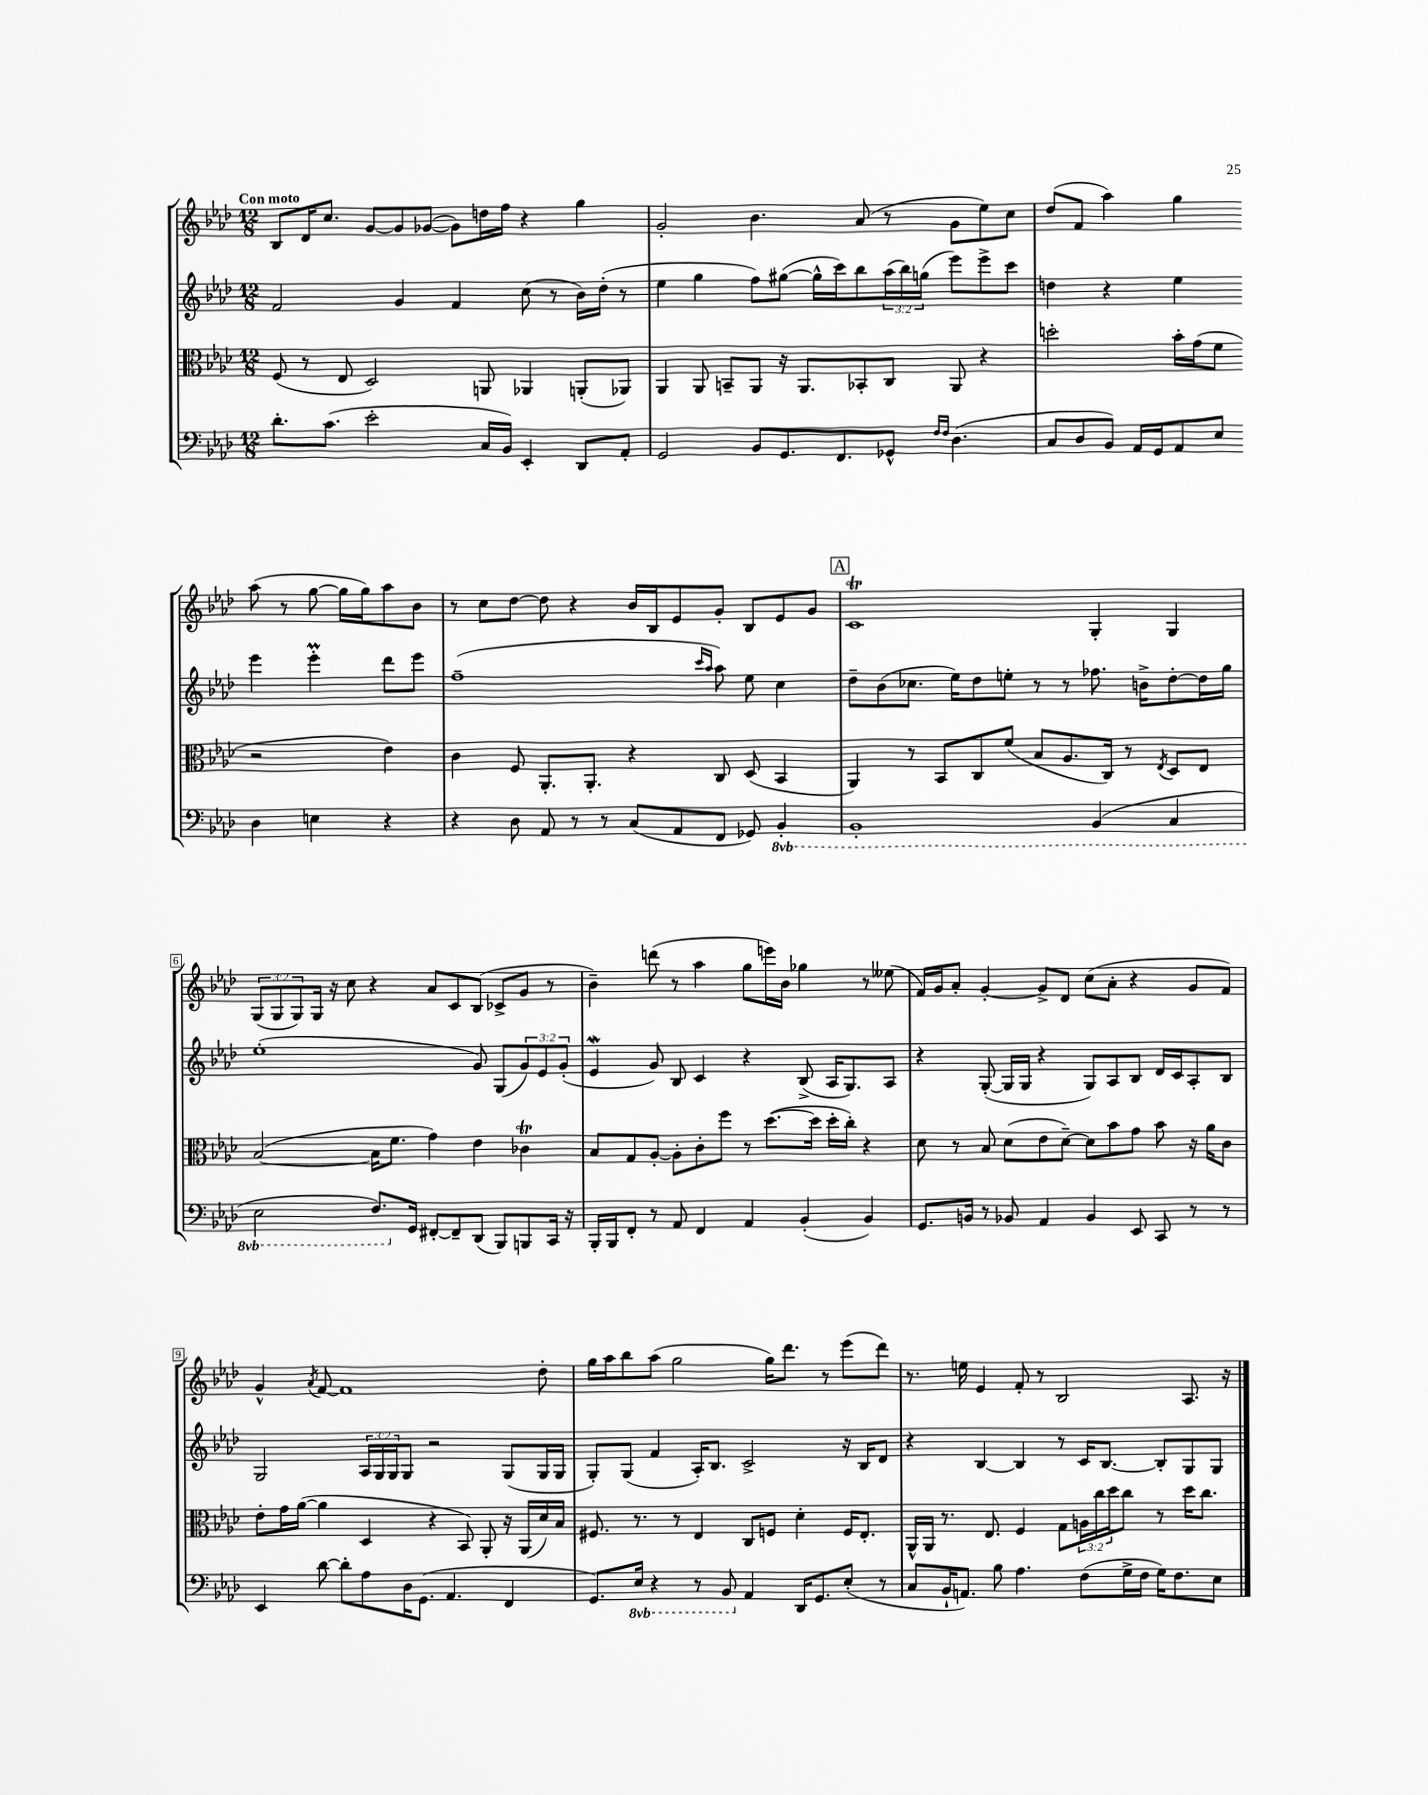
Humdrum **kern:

**kern	**kern	**kern	**kern
*part4	*part3	*part2	*part1
*staff4	*staff3	*staff2	*staff1
*clefF4	*clefC3	*clefG2	*clefG2
*k[b-e-a-d-]	*k[b-e-a-d-]	*k[b-e-a-d-]	*k[b-e-a-d-]
*M12/8	*M12/8	*M12/8	*M12/8
=1	=1	=1	=1
!	!	!	!LO:TX:a:B:t=Con moto
8.d-'\L	(8F/	2f/	8B-/L
.	8r	.	16d-/K
(8.c\J	.	.	8.cc/J
.	8E-/	.	.
2e-'\	2D-/)	.	[8g/L
.	.	4g/	8g/]
.	.	.	([8g-X/J
.	.	4f/	8g-\L])
16C/LL	8AAn/	.	16ddn\L
16BB-/JJ)	.	.	16ff\JJ
4EE-'/	4AA-X/	(8cc\	4r
.	.	8r	.
8DD-/L	(8AAn'/L	16b-\LL)	4gg\
.	.	(16dd-'\JJ	.
8AA-'/J	8AA-X/J)	8r	.
=2	=2	=2	=2
2GG/	4AA-/	4ee-\	2g'/
.	8AA-/	4gg\	.
.	8BBn~/L	.	.
8BB-/L	8AA-/J	8ff\L)	4.b-\
8.GG/	16r	([8gg#X\J	.
.	8.AA-/L	.	.
.	.	16gg#^^\LL]	.
8.FF/	.	16ccc\J)	.
.	8BB-X'/	8bb-\	(8a-/
8GG-X^^/J	8C/J	(24aa-\L	8r
.	.	24bb-\)	.
.	.	(24ggn\JJ	.
16qqF/LL	.	.	.
16qqF/JJ	.	.	.
(4.D-\	8AA-/	8eee-\L)	8g\L
.	4r	8eee-^\	8ee-\)
.	.	8ccc\J	8cc\J
=3	=3	=3	=3
8C/L	2ddn'\	4ddn\	(8dd-/L
8D-/	.	.	8f/J
8BB-/J)	.	4r	4aa-\)
16AA-/LL	.	.	.
16GG/J	.	.	.
8AA-/	16b-'\LL	4ee-\	4gg\
.	(16g\J	.	.
8E-/J	8f\J	.	.
4D-\	2r	4eee-\	(8aa-\
.	.	.	8r
4En\	.	4eee-M'\	[8gg\
.	.	.	16gg\LL]
.	.	.	16gg\J)
4r	4e-\)	8ddd-\L	8aa-\
.	.	8eee-\J	8b-\J
!!LO:LB:g=z
=4	=4	=4	=4
4r	4c\	(1ff~	8r
.	.	.	8cc\L
8D-\	8F/	.	[8dd-\J
8AA-/	8.AA-'/L	.	8dd-\]
8r	.	.	4r
.	8.AA-'/J	.	.
8r	.	.	.
(8C/L	4r	.	16b-/LL
.	.	.	16B-/J
8AA-/	.	.	8e-/
.	.	16qqccc/LL	.
.	.	16qqaa-/JJ	.
8FF/J	8C/	8aa-\)	8g'/J
8GG-X/)	(8D-/	8ee-\	8B-/L
*8ba	*	*	*
4BBB-'/	4BB-/	4cc\	8e-/
.	.	.	8g/J
!!LO:REH:place=s1:t=A
=5	=5	=5	=5
1BBB-'	4AA-/)	8dd-~\L	1ct
.	.	(8b-\	.
.	8r	8.cc-X\J	.
.	8BB-/L	.	.
.	.	16ee-\KL)	.
.	8C/	8dd-\	.
.	(8f/J	8een'\J	.
.	8B-/L	8r	.
.	8.A-/	8r	.
(4BBB-/	.	8.ff-X\	4G'/
.	16C/Jk)	.	.
.	8r	.	.
.	.	16bn^\KL	.
.	8qE-/	.	.
4CC/	8D-/L	[8dd-'\	4G/
.	8E-/J	16dd-\L]	.
.	.	16gg\JJ	.
!!LO:LB:g=z
=6	=6	=6	=6
2EE-\	([2B-/	(1ee-'	(12G/L
.	.	.	12G/
.	.	.	12G/)
.	.	.	16G/Jk
.	.	.	16r
.	.	.	8cc\
8.FF/L)	16B-\KL]	.	4r
.	8.f\J	.	.
*X8ba	*	*	*
16GG/Jk	.	.	.
[8FF#X'/L	4g\)	.	8a-/L
8FF#~/]	.	.	8c/
(8DD-/J	4e-\	8g/)	(8B-/J
8BBB-/L)	.	(8G/L	8c-X^/L
8BBBn/	4c-XT\	12g/)	8g/J
.	.	12e-/	.
16CC/Jk	.	.	8r
.	.	(12g'/J	.
16r	.	.	.
=7	=7	=7	=7
16BBB-'/LL	8B-/L	4e-W/	4b-~\)
16BBB-/J	.	.	.
8FF'/J	8G/	.	.
8r	[8A-'/J	8g/)	(8dddn\
8AA-/	8A-'\L]	8B-/	8r
4FF/	8c'\	4c/	4aa-\
.	8ff\J	.	.
4AA-/	8r	4r	8gg\L
.	([8.dd-\L	.	16eeen\L)
.	.	.	16b-\JJ
(4BB-'/	.	(8B-^/	4gg-X\
.	16dd-\Jk]	.	.
.	16dd-'\LL	16A-/KL	.
.	16cc'\JJ)	8.G/)	.
4BB-/)	4r	.	8r
.	.	8A-/J	(8ee--X\
=8	=8	=8	=8
8.GG/L	8d-\	4r	16f/LL)
.	.	.	16g/J
.	8r	.	8a-'/J
16BBn/Jk	.	.	.
8r	8B-/	([8G'/	[4g'/
8BB-X/	(8d-\L	16G/LL]	.
.	.	16G/JJ	.
4AA-/	8e-\	4r	8g^/L]
.	[8d-~\J)	.	8d-/J
4BB-/	8d-\L]	8G/L)	(8cc\L
.	8b-\	8A-/	8a-'\J
8EE-/	8g\J	8B-/J	4r
8CC/	8b-\	16d-/LL	.
.	.	16c/J	.
8r	16r	8A-'/	8g/L
.	16a-\KL	.	.
8r	8c\J	8B-/J	8f/J)
!!LO:LB:g=z
=9	=9	=9	=9
4EE-/	8e-'\L	2G/	4g^^/
.	16g\L	.	.
.	([16a-\JJ	.	.
.	.	.	8qa-/
[8d-\	4a-\]	.	[8f/
8d-'\L]	.	.	1f]
8A-\	4D-/	24A-/LL	.
.	.	24G/	.
.	.	24G/J	.
16D-\K	.	8G/J	.
(8.GG\J	.	.	.
.	4r	2r	.
4.AA-/	.	.	.
.	8BB-/)	.	.
.	8AA-'/	.	.
4FF/	16r	(8G/L	.
.	(16AA-/LL	.	.
.	16d-/)	16G/L	8dd-'\
.	16B-/JJ	16G/JJ	.
=10	=10	=10	=10
8.GG/L)	8.F#X/	8G'/L)	16gg\LL
.	.	.	16aa-\J
.	.	(8G/J	8bb-\
*8ba	*	*	*
16EE-/Jk	8.r	.	.
4r	.	4f/	(8aa-\J
.	8r	.	2gg\
8r	4E-/	16A-'/KL)	.
.	.	8.B-/J	.
8BBB-/	.	.	.
*X8ba	*	*	*
4AA-/	8C/L	2c^/	.
.	8Fn/J	.	16gg\KL)
.	.	.	8.ddd-\J
16DD-/KL	4d-'\	.	.
8.GG/	.	.	.
.	.	.	8r
(8E-'/J	16F/KL	16r	(8eee-\L
.	8.E-'/J	16B-/KL	.
8r	.	8d-/J	8ddd-\J)
=11	=11	=11	=11
8C/L	16AA-^^/LL	4r	8.r
.	16AA-/JJ	.	.
16BB-`/K	8.r	.	.
8.AAn/J)	.	.	16een\
.	.	[4B-/	4e-/
.	8.E-/	.	.
8B-\	.	.	.
4.A-\	4F/	4B-/]	8f'/
.	.	.	8r
.	8G\L	8r	2B-/
(8F\L	24An\L	16c/KL	.
.	24cc\	.	.
.	.	[8.B-/J	.
.	24dd-\J	.	.
16G^\L	8cc\J	.	.
16F\JJ	.	.	.
16G\KL)	8r	8B-'/L]	.
8.F\	.	.	.
.	16dd-\KL	8G/	8.A-/
.	8.cc\J	.	.
8E-\J	.	8G/J	.
.	.	.	16r
==	==	==	==
*-	*-	*-	*-
